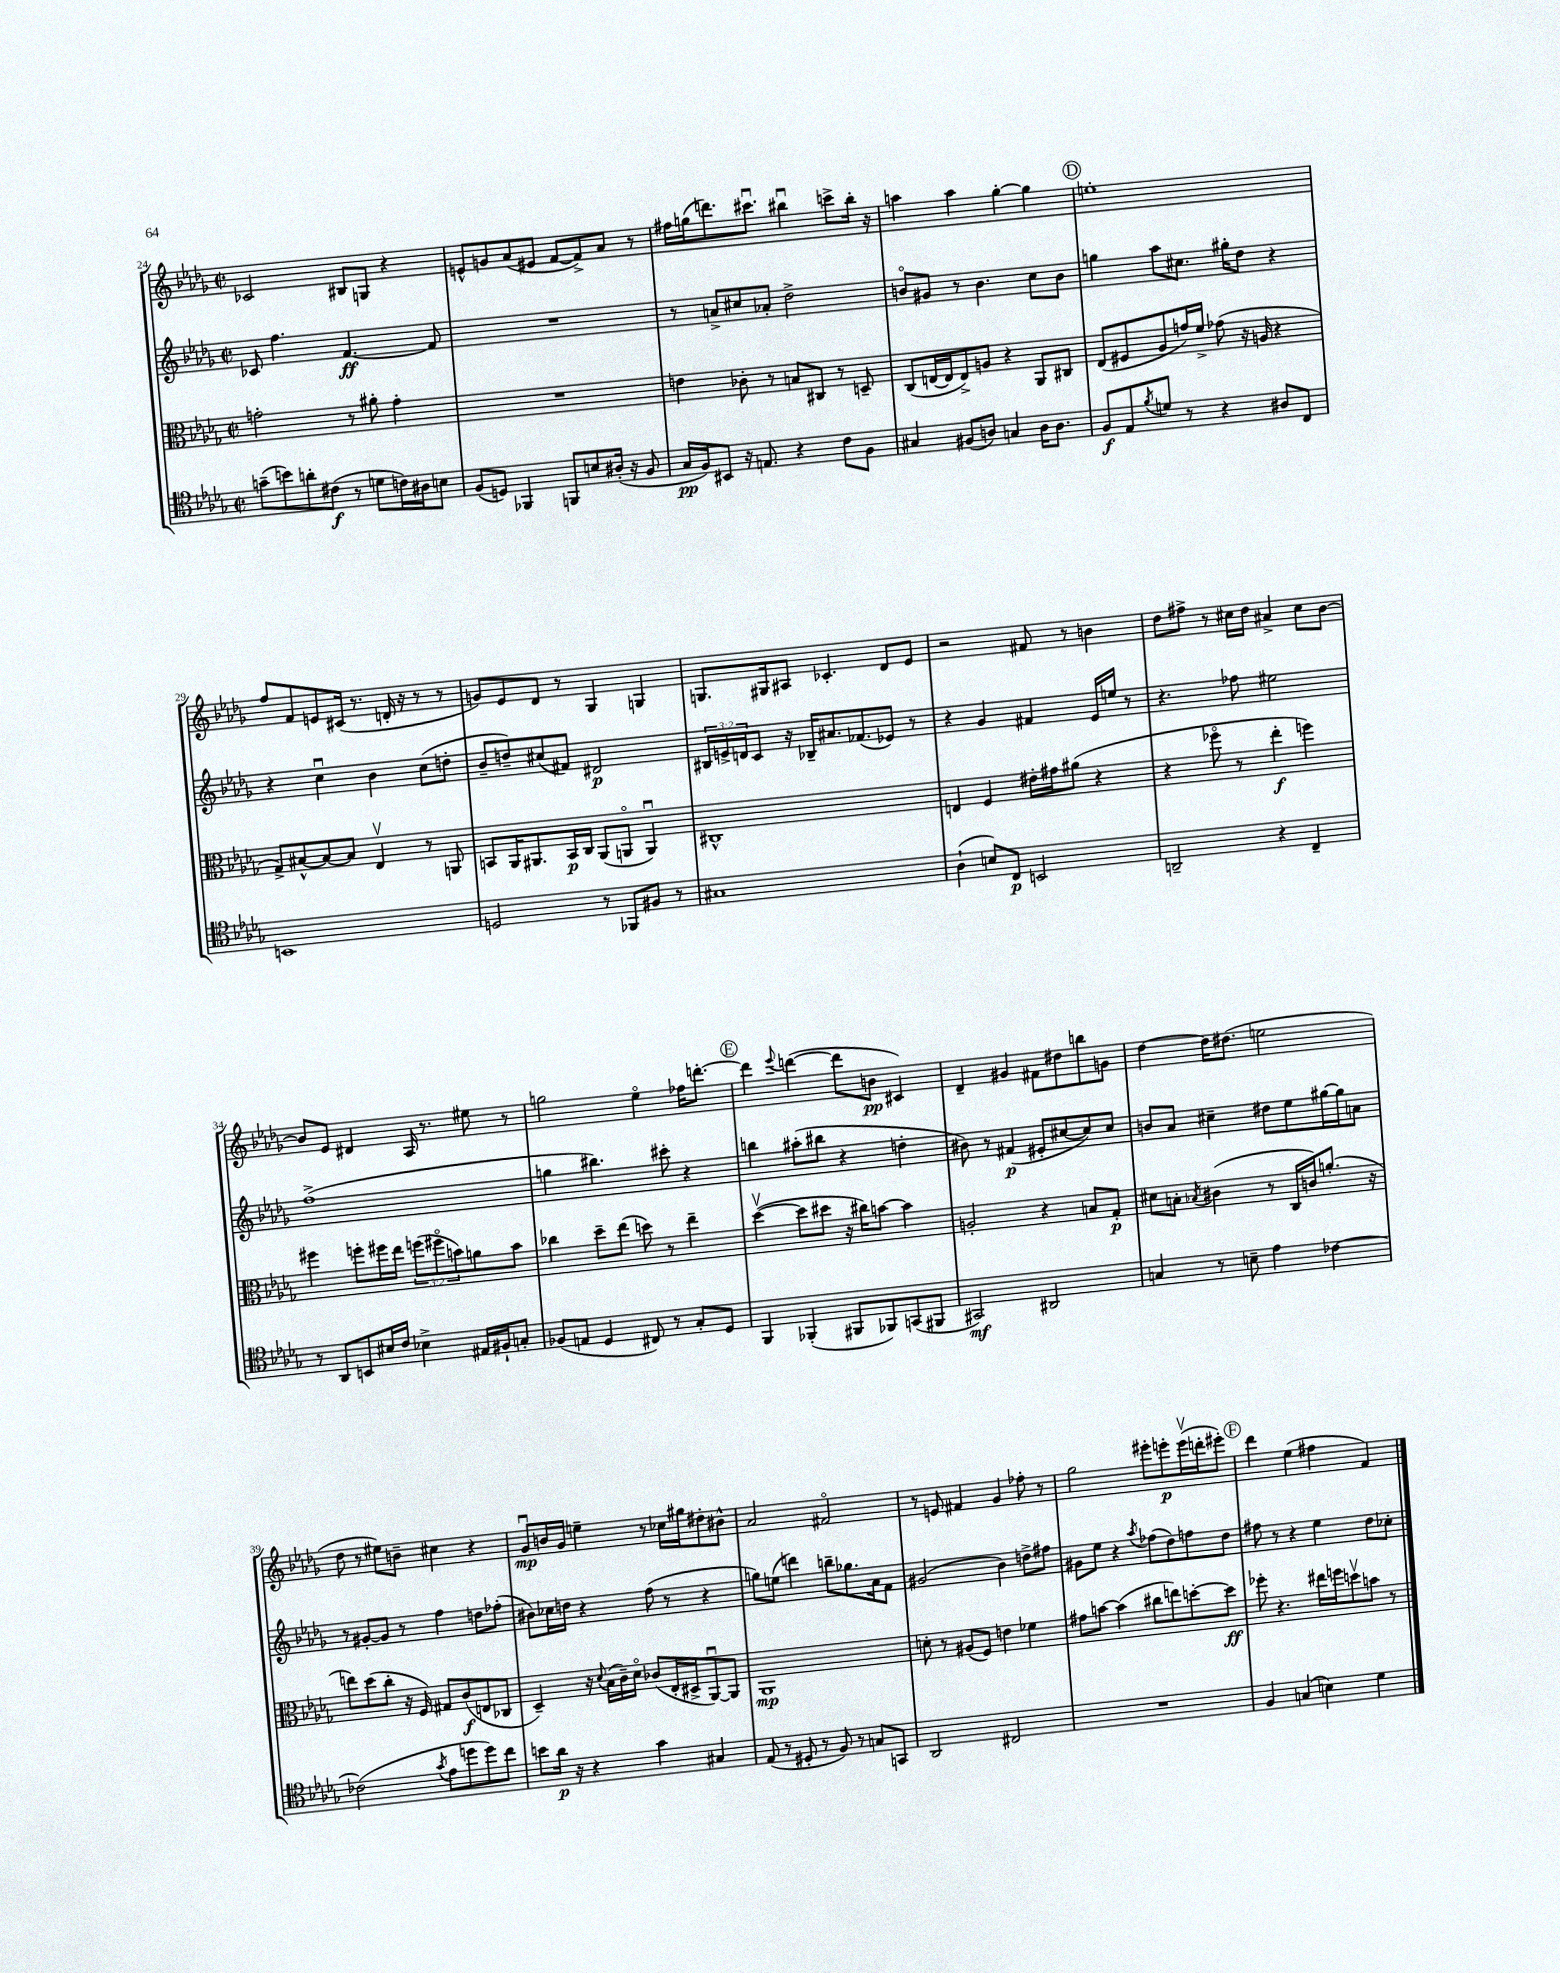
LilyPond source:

<<
\new StaffGroup <<
\new Staff = "s0" {
    \clef treble \key des \major \defaultTimeSignature \time 2/2
    ces'2 bis8 g8 r4 |
    e'8-^ g'8 aes'8( eis'8 f'8~ f'8->) aes'8 r8 |
    fis''16 g''16( d'''8.) cis'''8.\downbow bis''4\downbow c'''8-> bis''16-. r16 |
    a''4 a''4 ges''4~-. ges''4 |
    \mark \markup { \circle "D" } e''1-. |
    f''8 f'8 e'8 cis'16( r8. d'16-. r16 r8 r8 |
    g'8) ees'8 des'8 r8 ges4 g4 |
    g8. gis16 ais8 ces'4.-. des'8 ees'8 |
    r2 fis'8 r8 b'4 |
    des''8 fis''8-> r8 cis''16 des''16 ais'4-> cis''8 bes'8~ |
    bes'8 ees'8 dis'4 aes16 r8. eis''8 r8 |
    g''2 ees''4\flageolet fes''16 d'''8.~-. |
    \mark \markup { \circle "E" } d'''4 \appoggiatura { ees'''8 } d'''4~( d'''8 b'8\pp cis'4) |
    des'4-- gis'4 fis'8 dis''8 b''8 g'8 |
    des''4~ des''16 dis''8.( e''2 |
    des''8 r8 eis''8) b'8-- cis''4 r4 |
    ges'8\downbow\mp b'16 ges'16 e''4-- r8 ces''16 gis''16 dis''8-. bis'8-^ |
    aes'2 fis'2\flageolet |
    r8 e'8 fis'4 ges'4 fes''8-. r8 |
    ges''2 eis'''8-. e'''8-.\p e'''16\upbow( d'''16-. eis'''8-.) |
    \mark \markup { \circle "F" } des'''4 ees''4( fis''4 f'4) \bar "|." |
}
\new Staff = "s1" {
    \clef treble \key des \major \defaultTimeSignature \time 2/2 \override Staff.TupletNumber.text = #tuplet-number::calc-fraction-text
    ces'8 f''4. f'4.~\ff f'8 |
    R1 |
    r8 a'8-> cis''8 aes'8-. des''2-> |
    b'8\flageolet gis'8 r8 b'4. c''8 b'8 |
    \mark \markup { \circle "D" } g''4 aes''8 cis''8. gis''16-. des''8 r4 |
    r4 c''4\downbow bes'4 c''8( d''8-. |
    bes'8-- d''8--) cis''8( fis'8) dis'2\p |
    \tuplet 3/2 { bis16 e'16-> d'16 } c'8 r16 bes16-- ais'8. fes'8.( ees'8) r8 |
    r4 ges'4 fis'4 ees'16 e''16 r8 |
    r4. fes''8 eis''2 |
    f''1->( |
    g''4 bis''4.) cis'''8-. r4 |
    \mark \markup { \circle "E" } b''4 ais''8-.( bis''8 r4 d''4-. |
    bis'8) r8 fis'4\p( eis'8-. cis''8~ cis''8) cis''8 |
    b'8 aes'8 cis''4-- dis''8 ees''8 gis''16~ gis''16 a'8 |
    r8 gis'8~-. gis'8 r8 f''4 d''8 fes''8-.( |
    bis'8) ces''16 d''16 r4 f''8( r8 r4 |
    g''8) e''8( d'''4) b''8-- ges''8. aes'16 f'8 |
    gis'2( bes'4) d''8-> fis''8 |
    gis'8 ees''8 r4 \acciaccatura { aes''8 } fes''8( des''8) f''8 des''8 |
    \mark \markup { \circle "F" } fis''8 r8 r4 ees''4 des''8 ces''8-. \bar "|." |
}
\new Staff = "s2" {
    \clef alto \key des \major \defaultTimeSignature \time 2/2 \override Staff.TupletNumber.text = #tuplet-number::calc-fraction-text
    g'2-. r8 ais'8-. g'4-. |
    R1 |
    e'4 ces'8-. r8 b8 cis8 r8 d8-- |
    c8( e16~ e16 e8->) a8 r4 aes,8 cis8 |
    \mark \markup { \circle "D" } ees8( fis8 aes8 g'16) f'16-> ges'8( r16 a16 r4 |
    ges8->) bis8~-^ bis8~ bis8 ees4\upbow r8 a,8 |
    b,8 aes,16 ais,8. b,16\p c16 ais,8( a,8\flageolet a,4\downbow) |
    cis1-^ |
    e4 f4 eis'16-. gis'16 ais'8( r4 |
    r4 fes''8\flageolet r8 ees''4-.\f f''4) |
    fis''4 f''8-. fis''16 ees''16 \tuplet 3/2 { f''8( fis''8\flageolet b'8) } a'8 b'8 |
    ces''4 des''8-- ees''8( d''8) r8 ees''4-- |
    \mark \markup { \circle "E" } des''4~\upbow( des''8 dis''8 r16 cis''16) b'8~ b'4 |
    a2-. r4 b8 ges8-.\p |
    dis'8 b8-. \acciaccatura { bes8 } cis'4( r8 c16 c'16) a'8.-.( r16 |
    e''8) des''8( c''8-. r16 f16) gis8 c'8\f( e8 ces8 |
    des4--) r16 \appoggiatura { des'8 } bes16( c'16--) des'16\flageolet ces'8( ees16-. dis16-> aes,8~\downbow) aes,8 |
    aes,1\mp |
    d'8-. r8 ais8( f8) e'4 fes'4 |
    gis'8 b'8~ b'4( cis''8 e''8) d''8~-. d''8\ff |
    \mark \markup { \circle "F" } fes''8-. r4. eis''16 f''16 d''8\upbow b'8 r8 \bar "|." |
}
\new Staff = "s3" {
    \clef tenor \key des \major \defaultTimeSignature \time 2/2
    g'8--( b'8) a'8-. cis'8\f( r8 d'8 c'16) ais16 b8 |
    f8( d8) fes,4 f,8 b8 ais16-.( r16 f8 |
    ges16\pp f16) bis,8 r16 e8. r4 c'8 f8 |
    gis4 fis8( a8) g4 a16 a8. |
    \mark \markup { \circle "D" } f8\f ees8 \acciaccatura { f'8 } d'8 r8 r4 ais8 c8 |
    b,1 |
    d2 r8 fes,8 fis8 r8 |
    gis1 |
    aes4-!( b8) c8\p b,2 |
    a,2-- r4 c4-- |
    r8 aes,8 b,8 bis16 c'16 bes4-> eis16 fis16-! g8-. |
    fes8( e8 des4 cis8) r8 ges8-. des8 |
    \mark \markup { \circle "E" } f,4 fes,4-.( fis,8 fes,8) g,8( fis,8 |
    gis,2\mf) ais,2 |
    g4 r8 b8-- ees'4 ces'4~ |
    ces'2( \acciaccatura { ges'8 } ees'8 d''8 d''8) c''8 |
    b'8 aes'16\p r16 r4 ges'4 gis4 |
    ees8( r8 dis8-. r8 f8) r8 g8 g,8 |
    aes,2 cis2 |
    R1 |
    \mark \markup { \circle "F" } f4 g4( b4) des'4 \bar "|." |
}
>>
>>
\layout { \context { \Score currentBarNumber = #24 } }
